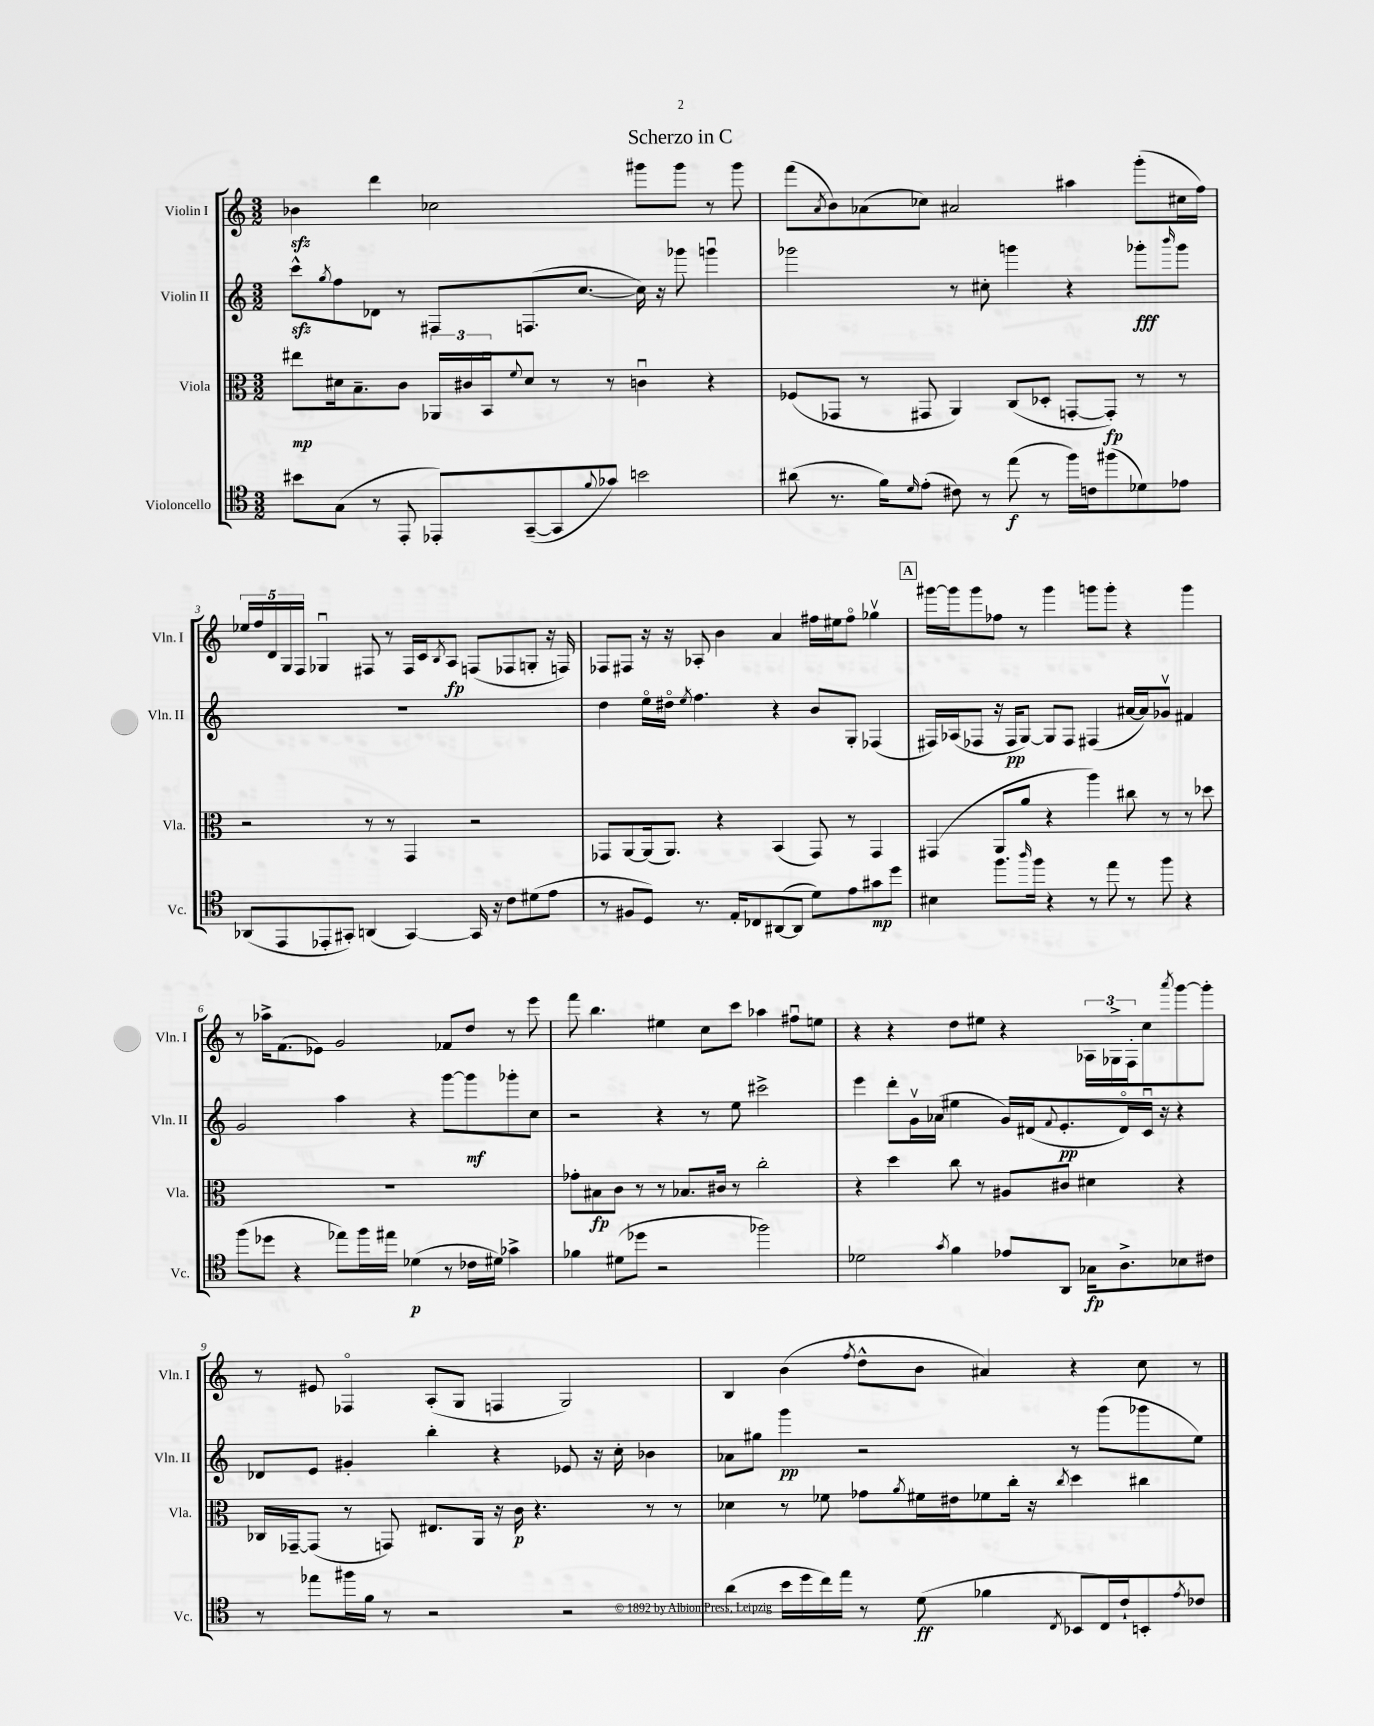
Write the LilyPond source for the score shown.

\header { title = "Scherzo in C" }
<<
\new StaffGroup <<
\new Staff = "s0" \with { instrumentName = "Violin I" shortInstrumentName = "Vln. I" } {
    \clef treble \key c \major \numericTimeSignature \time 3/2
    bes'4\sfz d'''4 ces''2 gis'''8 gis'''8 r8 gis'''8 |
    f'''8( \acciaccatura { a'8 } b'8) aes'8( ces''8) ais'2 ais''4 g'''8-.( cis''16 f''16) |
    \tuplet 5/4 { ees''16 f''16 d'16 g16 f16 } ges4\downbow fis8 r8 fis16 c'16 \acciaccatura { b8 } a8\fp f8( fes8 g8-. r16 f16) |
    fes8 fis8 r16 r16 aes8-. b'4 a'4 fis''16 eis''16 fis''8\flageolet ges''4\upbow |
    \mark \markup { \box "A" } gis'''16~ gis'''16 gis'''8 fes''8 r8 gis'''4 g'''8 g'''8-. r4 g'''4 |
    r8 aes''16-> f'8.( ees'8) g'2 fes'8 d''8 r8 e'''8 |
    f'''8 b''4. eis''4 c''8 c'''8 aes''4 fis''8\downbow e''8 |
    r4 r4 d''8 eis''8 r4 \tuplet 3/2 { aes16 ges16-> f16-. } c''8 \acciaccatura { a'''8 } g'''8~ g'''8-. |
    r8 eis'8 fes4\flageolet a8-.( g8 f4 g2) |
    b4 b'4( \acciaccatura { f''8 } d''8-^ b'8 ais'4) r4 c''8 r8 \bar "|." |
}
\new Staff = "s1" \with { instrumentName = "Violin II" shortInstrumentName = "Vln. II" } {
    \clef treble \key c \major \numericTimeSignature \time 3/2
    c'''8-^\sfz \acciaccatura { g''8 } f''8 des'8 r8 fis8 f8.( c''8.~ c''16) r16 ges'''8 g'''4\downbow |
    ges'''2 r8 cis''8-. g'''4 r4 ges'''8-.\fff \grace { b'''16 } ges'''8 |
    R1. |
    d''4 e''16\flageolet dis''16\flageolet \acciaccatura { e''8 } f''4. r4 b'8 g8-. fes4( |
    \mark \markup { \box "A" } fis16) aes16( fes8 r16 fes16\pp g8~) g8 fes8 fis4( ais'16~ ais'16) ges'8\upbow fis'4 |
    g'2 a''4 r4 g'''8~ g'''8\mf ges'''8-. c''8 |
    r2 r4 r8 e''8 cis'''2-> |
    e'''4 d'''8-. g'16\upbow aes'16( eis''4 g'16) dis'16( \appoggiatura { f'8 } e'8.-.\pp dis'16\flageolet) c'16\downbow r16 r4 |
    des'8 e'8 gis'4-. b''4-. r4 ees'8 r16 c''16-. bes'4 |
    aes'8 gis''8 g'''4\pp r2 r8 g'''8( ges'''8 e''8) \bar "|." |
}
\new Staff = "s2" \with { instrumentName = "Viola" shortInstrumentName = "Vla." } {
    \clef alto \key c \major \numericTimeSignature \time 3/2
    eis''8\mp dis'16 b8.-- c'8 \tuplet 3/2 { aes,16 cis'16 b,16\downbow } \appoggiatura { f'8 } dis'8 r8 r8 c'4\downbow r4 |
    fes8( ges,8 r8 gis,8 a,4) c8( des8-. g,8~-. g,8-.\fp) r8 r8 |
    r2 r8 r8 g,4 r2 |
    ges,8 a,8~ a,16( a,8.) r4 b,4( ges,8) r8 ges,4 |
    \mark \markup { \box "A" } gis,4( a,8 a'8 r4 a''4) cis''8 r8 r8 des''8 |
    R1. |
    ges'8-. bis8\fp c'8 r8 r8 bes8. cis'16 r8 c''2-. |
    r4 d''4 c''8 r8 ais8 cis'8 dis'4 r4 |
    ces16 ges,16~-- ges,8( r8 g,8) eis8. a,16 r16 c'16\p r4. r8 r8 |
    des'4 r8 fes'8 ges'8 \acciaccatura { a'8 } fis'16 eis'16 fes'8 c''16-. r16 \acciaccatura { c''8 } d''4 cis''4 \bar "|." |
}
\new Staff = "s3" \with { instrumentName = "Violoncello" shortInstrumentName = "Vc." } {
    \clef tenor \key c \major \numericTimeSignature \time 3/2
    bis'8 g8( r8 e,8-. ees,8-.) g,8~--( g,8 \appoggiatura { f'8 } ges'8) b'2 |
    ais'8( r8. f'16) \grace { d'16 } e'8-.( cis'8) r8 e''8\f( r8 f''16) c'16 fis''8( des'8) ees'8 |
    aes,8( e,8 ees,8-. gis,8-.) a,4( gis,4~) gis,16 r16 c'8 dis'8( e'8 |
    r8 fis8 d8) r8. e16-. ces8 ais,8~( ais,8 d'8) e'8 gis'8\mp d''8 |
    \mark \markup { \box "A" } bis4 f''8. \grace { a''16 } f''16 r4 r8 e''8 r8 f''8 r4 |
    f''8( des''8 r4 ees''8) f''16 eis''16 des'4\p( r8 ces'16 dis'16) ges'4-> |
    fes'4 dis'8( des''8 r2 fes''2) |
    des'2 \acciaccatura { g'8 } f'4 ees'8 a,8 ges16\fp a8.-> bes8 cis'8 |
    r8 ees''8 fis''16 f'16 r8 r2 r2 |
    a'4( b'16 d''16 c''16) e''16 r8 d'8\ff( fes'4 \acciaccatura { c8 } bes,8 c16) c'16-! b,8-. \acciaccatura { e'8 } ces'8 \bar "|." |
}
>>
>>
